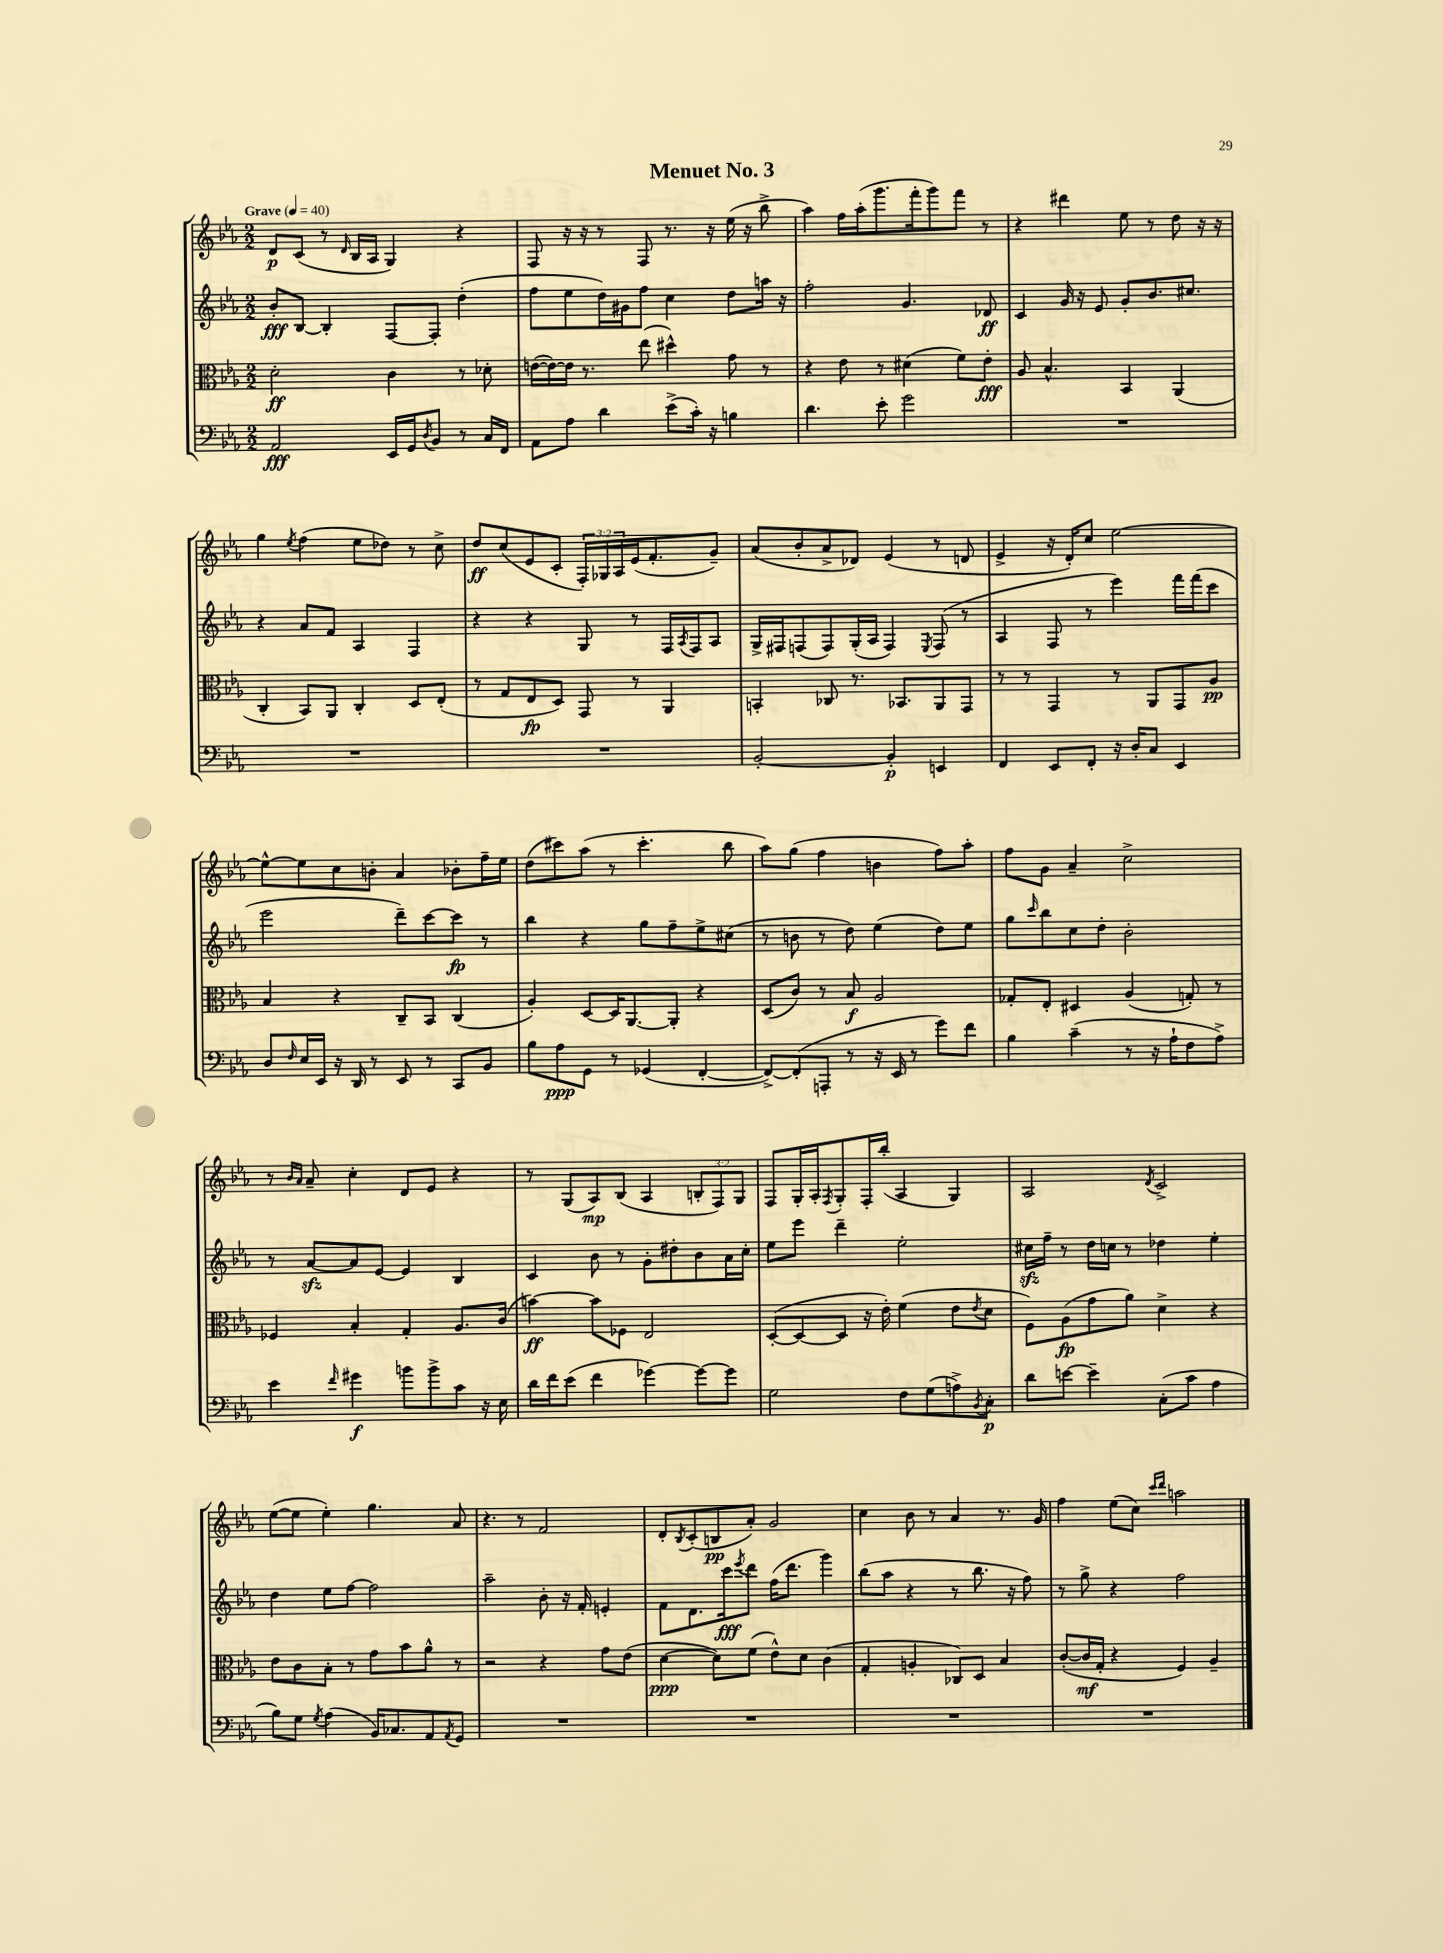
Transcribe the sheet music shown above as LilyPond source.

\header { title = "Menuet No. 3" }
<<
\new StaffGroup <<
\new Staff = "s0" {
    \clef treble \key ees \major \numericTimeSignature \time 2/2 \override Staff.TupletNumber.text = #tuplet-number::calc-fraction-text \tempo "Grave" 4 = 40
    d'8\p c'8( r8 \grace { d'16 } bes16 aes16 g4) r4 |
    f8 r16 r16 r8 f8 r8. r16 ees''16( r16 bes''8-> |
    aes''4) f''16 aes''16-.( g'''8. f'''16-. g'''8) f'''8 r8 |
    r4 dis'''4 ees''8 r8 d''8 r16 r16 |
    g''4 \acciaccatura { ees''8 } f''4( ees''8 des''8) r8 c''8-> |
    d''8\ff c''8( ees'8 c'8-. \tuplet 3/2 { f16-.) ges16 aes16 } ees'16( f'8.-. g'8--) |
    aes'8( bes'8-. aes'8-> des'8) ees'4( r8 d'8 |
    ees'4-> r16 d'16-.) c''8 ees''2~ |
    ees''8~-^ ees''8 c''8 b'8-. aes'4 bes'8-. f''16-- ees''16 |
    d''8( cis'''8) aes''8( r8 cis'''4.-. bes''8 |
    aes''8) g''8( f''4 b'4 f''8) aes''8-. |
    f''8 g'8 aes'4-- c''2-> |
    r8 \grace { bes'16 aes'16 } aes'8-- c''4-. d'8 ees'8 r4 |
    r8 g8( aes8\mp) bes8( aes4 \tuplet 3/2 { b8-. f8) g8 } |
    f8 g16-. aes16-. \acciaccatura { f8 } g8-. f16-. bes''16-.( aes4 g4) |
    aes2 \acciaccatura { d'8 } c'2-> |
    ees''8~( ees''8 ees''4-.) g''4. aes'8 |
    r4. r8 f'2 |
    d'8-. \acciaccatura { bes8 } c'8-.( b8\pp aes'8-.) g'2 |
    c''4 bes'8 r8 aes'4 r8. g'16 |
    f''4 ees''8( c''8) \grace { c'''16 d'''16 } a''2 \bar "|." |
}
\new Staff = "s1" {
    \clef treble \key ees \major \numericTimeSignature \time 2/2
    bes'8-.\fff bes8~ bes4-. f8~ f8-. d''4-.( |
    f''8 ees''8 d''16) gis'16 f''8 c''4 d''8 a''16 r16 |
    f''2-. g'4. des'8\ff |
    c'4 g'16 r16 ees'8 g'8-. bes'8. cis''8. |
    r4 aes'8 f'8 aes4 f4 |
    r4 r4 g8 r8 f16 \acciaccatura { aes8 } f16 aes8 |
    g16-> fis16 f8( f8) g16-.( aes16 f4) \acciaccatura { ees8 } f8( r8 |
    aes4 f8 r8 ees'''4) f'''16 f'''16( c'''8 |
    ees'''2 d'''8--) c'''8~ c'''8\fp r8 |
    bes''4 r4 g''8 f''8-- ees''8-> cis''8( |
    r8 b'8 r8 d''8) ees''4( d''8) ees''8 |
    g''8 \grace { c'''16 } bes''8 c''8 d''8-. bes'2-. |
    r8 aes'8~\sfz aes'8 ees'8~ ees'4 bes4 |
    c'4 bes'8 r8 g'8-. dis''8-. bes'8 aes'16 c''16-. |
    ees''8 ees'''8 d'''4-- ees''2-. |
    cis''16\sfz f''16-- r8 d''16 c''16 r8 des''4 ees''4-. |
    d''4 ees''8 f''8~ f''2 |
    aes''2-- bes'8-. r16 f'16-. e'4-. |
    f'8 d'8. c'''16\fff \acciaccatura { ees'''8 } d'''8 f''16( d'''8. g'''4) |
    bes''8( aes''8 r4 r8 bes''8. r16 f''8) |
    r8 g''8-> r4 f''2 \bar "|." |
}
\new Staff = "s2" {
    \clef alto \key ees \major \numericTimeSignature \time 2/2
    d'2-.\ff c'4 r8 des'8-. |
    e'16~( e'16~) e'16 r8. ees''8( dis''4-^) g'8 r8 |
    r4 ees'8 r8 dis'4( f'8) ees'8-.\fff |
    aes8 bes4.-^ bes,4 aes,4( |
    c4-. bes,8) aes,8 c4-. d8 ees8-.( |
    r8 g8 ees8\fp d8) g,8 r8 aes,4 |
    b,4-. ces8 r8. bes,8. aes,8 g,8 |
    r8 r8 g,4 r8 aes,8 g,8 aes8\pp |
    bes4 r4 c8-- bes,8 c4( |
    aes4-.) d8~ d16 aes,8.~ aes,8-. r4 |
    d8( c'8) r8 bes8\f aes2 |
    ges8-. ees8-. dis4 aes4( g8-.) r8 |
    fes4 bes4-. g4-. aes8. c'16( |
    b'4~\ff) b'8 fes8 ees2 |
    d8~-.( d8~ d8 r16 ees'16-.) f'4( ees'8 \acciaccatura { ees'8 } d'8 |
    f8) aes8\fp( g'8 aes'8) d'4-> r4 |
    ees'8 c'8 bes8-. r8 g'8 bes'8 aes'8-^ r8 |
    r2 r4 g'8 ees'8( |
    d'4~\ppp d'8) f'8( ees'8-^) d'8 c'4( |
    g4-. a4-. ces8) d8 bes4 |
    c'8~-.( c'16\mf g16-. r4 f4) aes4-- \bar "|." |
}
\new Staff = "s3" {
    \clef bass \key ees \major \numericTimeSignature \time 2/2
    aes,2\fff ees,16 g,16 \acciaccatura { d8 } bes,8 r8 c16 f,16 |
    aes,8 aes8 d'4 ees'8->( c'16-.) r16 b4 |
    d'4. ees'8-. g'2 |
    R1 |
    R1 |
    R1 |
    bes,2~-. bes,4-.\p e,4 |
    f,4 ees,8 f,8-. r16 d16-. c8 ees,4 |
    d8 \grace { f16 } ees16 ees,16 r16 d,16 r8 ees,8 r8 c,8 bes,8 |
    bes8 aes8\ppp g,8 r8 ges,4( f,4~-. |
    f,8~->) f,8-.( a,,8-. r8 r16 ees,16 r8 g'8) f'8 |
    bes4 c'4--( r8 r16 aes16-! f8 aes8->) |
    ees'4 \grace { f'16 } gis'4\f b'8 b'8-> c'8 r16 ees16 |
    d'16 f'16 ees'8( f'4 ges'4~) ges'8~ ges'8 |
    g2 f8 g8( a8->) \acciaccatura { bes,8 } c8-.\p |
    d'8 e'8~ e'4-- c8-.( c'8 aes4 |
    bes8) g8 \acciaccatura { g8 } aes4( bes,16) ces8. aes,8 \acciaccatura { aes,8 } g,8 |
    R1 |
    R1 |
    R1 |
    R1 \bar "|." |
}
>>
>>
\layout { \context { \Score \remove "Bar_number_engraver" } }
